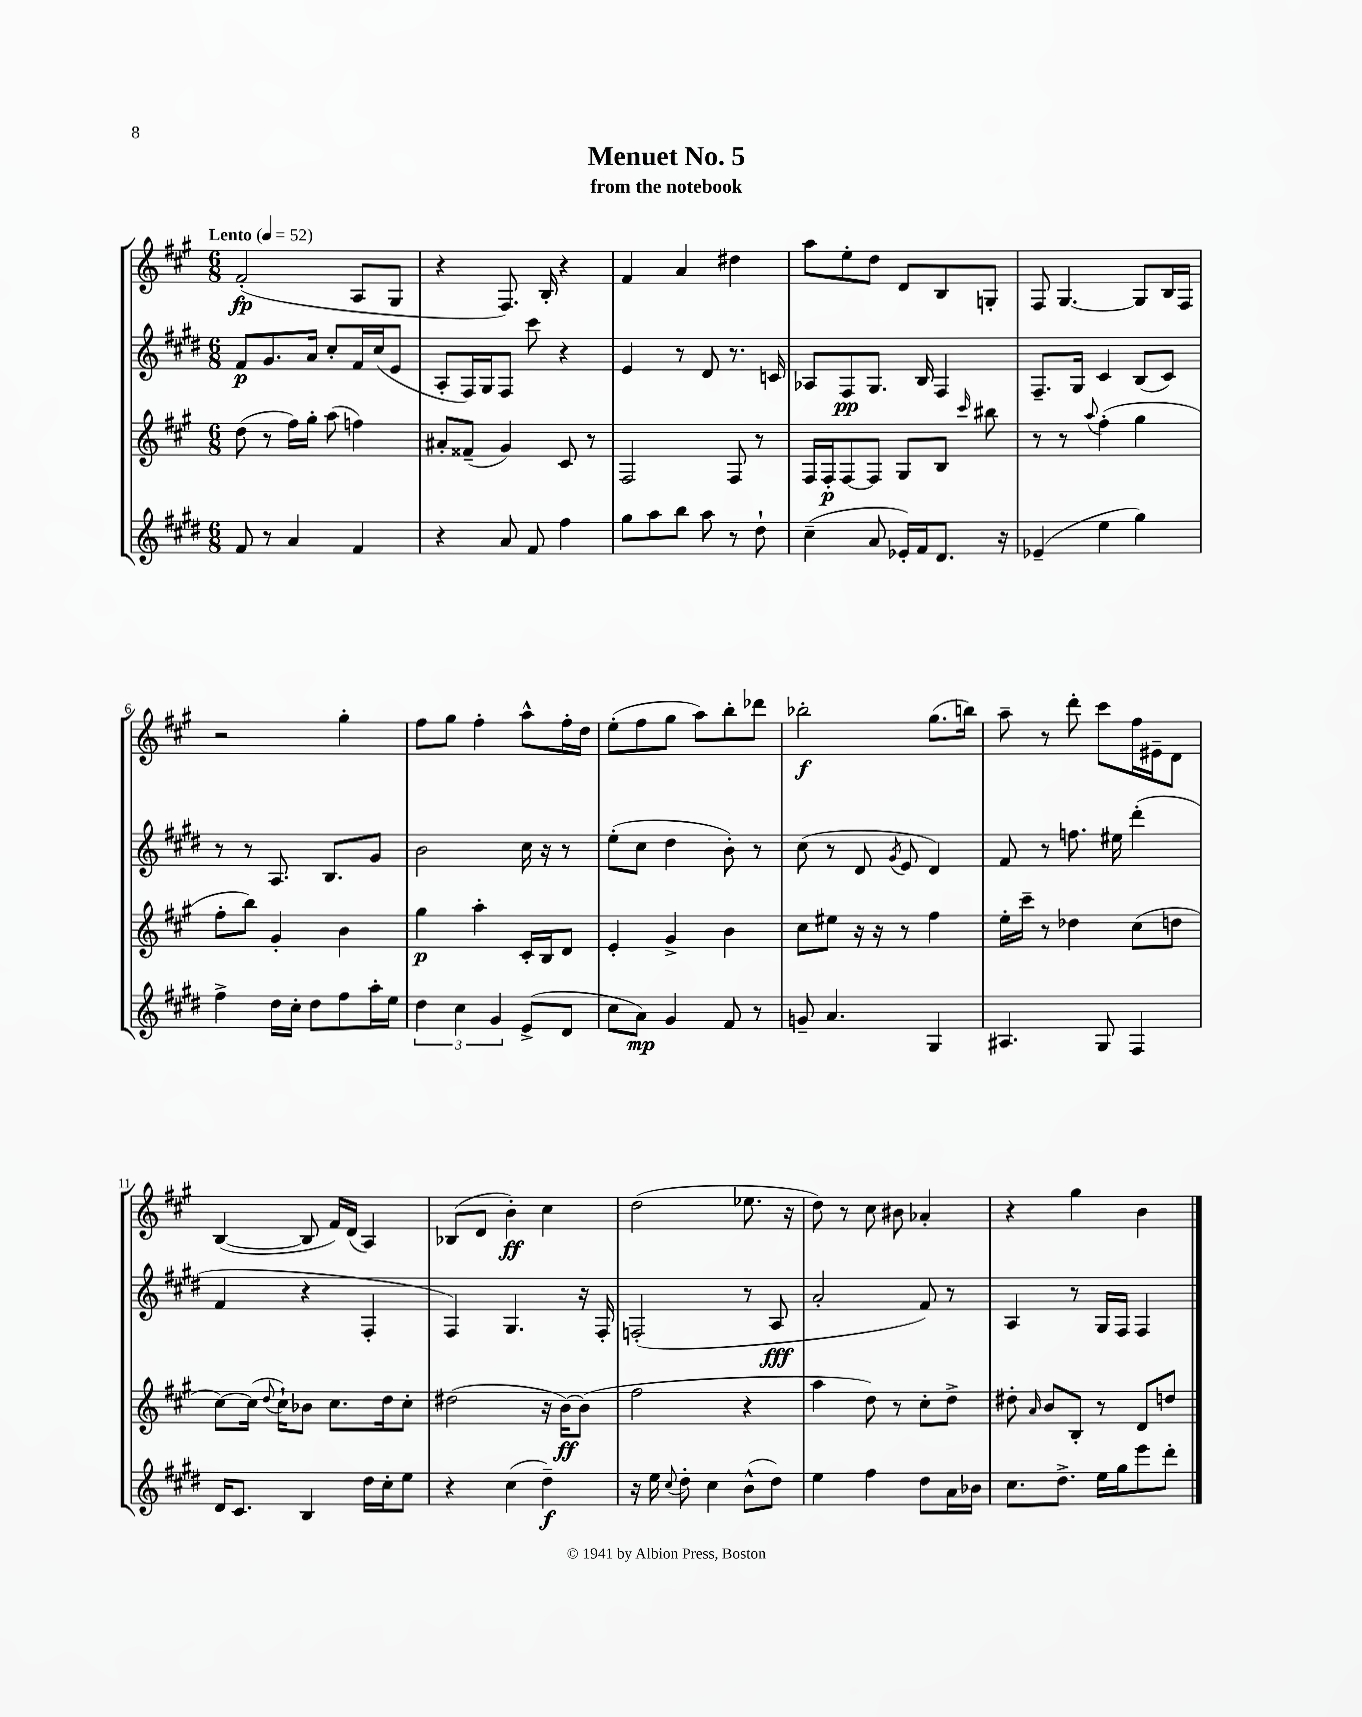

**kern	**kern	**kern	**kern
*staff4	*staff3	*staff2	*staff1
*clefG2	*clefG2	*clefG2	*clefG2
*k[f#c#g#d#]	*k[f#c#g#]	*k[f#c#g#d#]	*k[f#c#g#]
*M6/8	*M6/8	*M6/8	*M6/8
*MM52	*MM52	*MM52	*MM52
8f#	(8dd	8f#	(2f#'
8r	8r	8.g#	.
4a	16ff#)	.	.
.	16gg#'	16a	.
.	(8aa	8cc#'	.
4f#	4ff)	16f#	8A
.	.	(16cc#	.
.	.	8e	8G#
=	=	=	=
4r	8a#'	8A'	4r
.	(8f##~	16F#)	.
.	.	16G#	.
8a	4g#)	8F#	8.F#)
8f#	.	8ccc#	.
.	.	.	16B'
4ff#	8c#	4r	4r
.	8r	.	.
=	=	=	=
8gg#	2F#	4e	4f#
8aa	.	.	.
8bb	.	8r	4a
8aa	.	8d#	.
8r	8F#	8.r	4dd#
8dd#`	8r	.	.
.	.	16c	.
=	=	=	=
(4cc#~	16F#	8A-	8aa
.	16F#'	.	.
.	[8F#	8F#	8ee'
8a	8F#]	8.G#	8dd
16e-')	8G#	.	8d
16f#	.	16B	.
8.d#	8B	4F#	8B
.	16qqccc#	.	.
.	8bb#	.	8G'
16r	.	.	.
=	=	=	=
(4e-~	8r	8.F#~	8F#
.	8r	.	[4.G#
.	.	16G#	.
.	8qqaa	.	.
4ee	(4ff#'	4c#	.
4gg#)	4gg#	(8B	8G#]
.	.	8c#)	16B
.	.	.	16F#
=	=	=	=
4ff#^	8ff#'	8r	2r
.	8bb)	8r	.
16dd#	4g#'	8.A	.
16cc#'	.	.	.
8dd#	.	.	.
.	.	8.B	.
8ff#	4b	.	4gg#'
16aa'	.	8g#	.
16ee	.	.	.
=	=	=	=
6dd#	4gg#	2b	8ff#
.	.	.	8gg#
6cc#	.	.	.
.	4aa'	.	4ff#'
6g#	.	.	.
(8e^	16c#'	16cc#	8aa^^
.	16B	16r	.
8d#	8d	8r	16ff#'
.	.	.	16dd
=	=	=	=
8cc#	4e'	(8ee'	(8ee'
8a)	.	8cc#	8ff#
4g#	4g#^	4dd#	8gg#
.	.	.	8aa)
8f#	4b	8b')	8bb'
8r	.	8r	8ddd-
=	=	=	=
8g~	8cc#	(8cc#	2bb-'
4.a	8ee#	8r	.
.	16r	8d#	.
.	16r	.	.
.	.	8qg#	.
.	8r	8e	.
4G#	4ff#	4d#)	(8.gg#
.	.	.	16bb)
=	=	=	=
4.A#	16ee'	8f#	8aa~
.	16ccc#~	.	.
.	8r	8r	8r
.	4dd-	8.ff	8ddd'
8G#	.	.	8ccc#
.	.	16ee#	.
4F#	(8cc#	(4ddd#'	16ff#
.	.	.	16e#~
.	8dd	.	8d
=	=	=	=
16d#	[8cc#)	4f#	([4B
8.c#	.	.	.
.	(16cc#]	.	.
.	8qqdd	.	.
.	16cc#`)	.	.
4B	8b-	4r	8B]
.	8.cc#	.	16f#)
.	.	.	(16d
16dd#	.	4F#'	4A)
16cc#'	16dd	.	.
8ee	8cc#'	.	.
=	=	=	=
4r	(2dd#	4F#)	(8B-
.	.	.	8d
(4cc#	.	4.G#	4b')
4dd#~)	16r	.	4cc#
.	[16b)	.	.
.	(8b]	16r	.
.	.	16F#'	.
=	=	=	=
16r	2ff#	(2F'	(2dd
16ee	.	.	.
8qqcc#	.	.	.
8dd#'	.	.	.
4cc#	.	.	.
(8b^^	4r	8r	8.ee-
8dd#)	.	8A	.
.	.	.	16r
=	=	=	=
4ee	4aa	2a'	8dd)
.	.	.	8r
4ff#	8dd)	.	8cc#
.	8r	.	8b#
8dd#	8cc#'	8f#)	4a-'
16a	8dd^	8r	.
16b-	.	.	.
=	=	=	=
8.cc#	8dd#'	4A	4r
.	16qqa	.	.
.	8b	.	.
8.dd#^	.	.	.
.	8B'	8r	4gg#
16ee	8r	16G#	.
16gg#	.	16F#	.
8eee	8d	4F#	4b
8ddd#'	8dd	.	.
==	==	==	==
*-	*-	*-	*-
